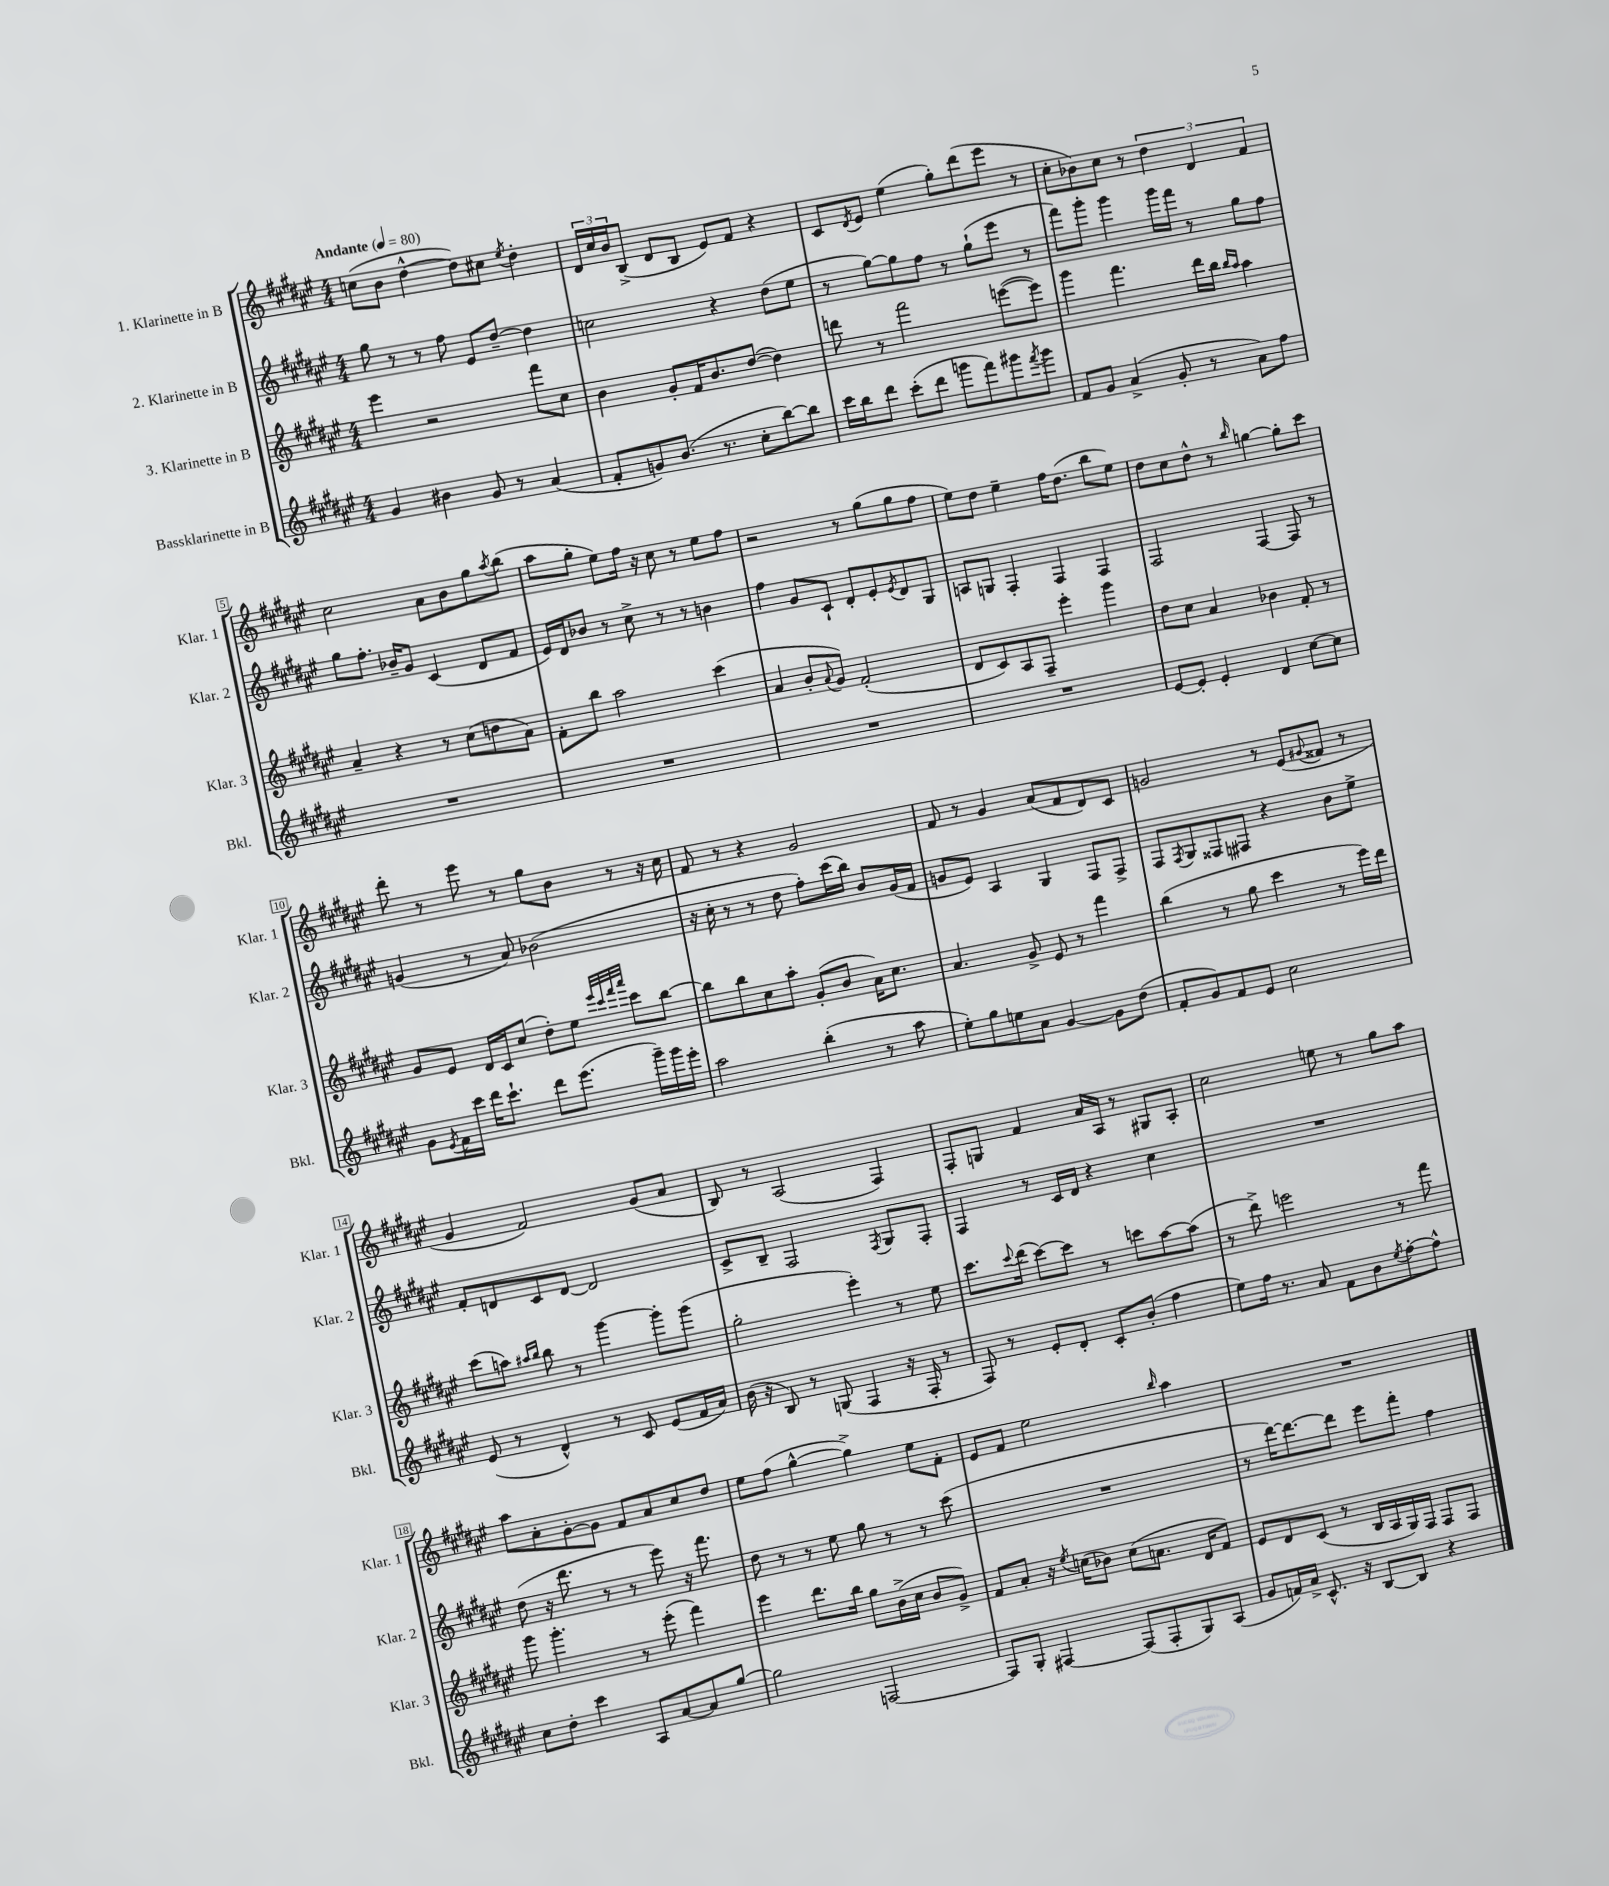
<<
\new StaffGroup <<
\new Staff = "s0" \with { instrumentName = "1. Klarinette in B" shortInstrumentName = "Klar. 1" } {
    \clef treble \key fis \major \numericTimeSignature \time 4/4 \tempo "Andante" 4 = 80
    c''8( b'8 dis''4~-^ dis''8) cis''8 \acciaccatura { eis''8 } dis''4-. |
    \tuplet 3/2 { dis'16 cis''16 b'16 } b8->( dis'8 b8 eis'8) fis'8 r4 |
    cis'8 \acciaccatura { dis'8 } eis'8 eis''4( gis''8-.) dis'''8( eis'''8 r8 |
    cis''8-. bes'8) cis''8 r8 \tuplet 3/2 { dis''4 dis'4 fis'4 } |
    cis''2 ais'8 b'8 gis''8 \acciaccatura { ais''8 } b''8( |
    ais''8 gis''8-. eis''8) fis''16 r16 cis''8 r8 eis''8 fis''8 |
    r2 r8 gis''8( gis''8 fis''8 |
    eis''8) dis''8 eis''4-- fis''16 dis''8.( b''8 eis''8) |
    dis''8 cis''8 dis''8-^ r8 \grace { b''16 } g''4~ g''8-. cis'''8 |
    dis'''8-. r8 eis'''8 r8 gis''8 b'8 r8 r16 cis''16 |
    fis'8 r8 r4 gis'2 |
    fis'8 r8 gis'4 ais'8( fis'8 dis'8) cis'8 |
    g'2 r8 eis'8( \appoggiatura { gis'8 } fisis'8 r8 |
    gis'4 fis'2) gis'8( ais'8 |
    b8) r8 ais2( fis4) |
    fis8-. g8 fis'4 ais'16 ais16 r8 gis8 ais8-. |
    cis''2 e''8 r8 gis''8 ais''8 |
    ais''8 ais'8-. gis'8~-. gis'8 fis'8 ais'8 cis''8 dis''8 |
    eis''8 fis''8( gis''4~-^ gis''4->) eis''8 fis'8-. |
    eis'8 fis'8 eis''2 \grace { b''16 } ais''4 |
    R1 \bar "|." |
}
\new Staff = "s1" \with { instrumentName = "2. Klarinette in B" shortInstrumentName = "Klar. 2" } {
    \clef treble \key fis \major \numericTimeSignature \time 4/4
    gis''8 r8 r8 fis''8 eis'8 dis''8~-- dis''4 |
    c''2 r4 dis''8( eis''8 |
    r8 gis''8~) gis''8 fis''8 r8 gis''8-!( eis'''8 r8 |
    fis'''8) gis'''8-. gis'''4 gis'''16 fis'''16 r8 gis''8 fis''8 |
    gis''8 fis''8.-. bes'16-- gis'8 cis'4( dis'8 fis'8 |
    eis'16) dis'16 bes'8 r8 cis''8-> r8 r8 b'4 |
    fis''4 gis'8 cis'8-! dis'8-. eis'8-. \acciaccatura { eis'8 } dis'8 gis8 |
    a8 g8 fis4-. fis4 fis4 |
    fis2 fis4~ fis8 r8 |
    g'4( r8 ais'8) bes'2( |
    r16 cis''16-. r8 r8 dis''8 fis''8-.) cis'''16( b''16) b'8 gis'16( fis'16 |
    g'8 eis'8) ais4 gis4 fis8 fis8-> |
    fis8 \acciaccatura { fis8 } gis8 fisis8 fis8 r4 b'8 eis''8-> |
    fis'8-. d'8 cis'8 d'8~ d'2 |
    cis'8-> b8-- fis2 \acciaccatura { fis8 } gis8 fis8-. |
    fis4 r8 cis'16 dis'16 r4 cis''4 |
    R1 |
    dis''8( r16 dis'''8. r8 r8 eis'''8) r16 fis'''8. |
    dis''8 r8 r8 eis''8 gis''8 r8 r8 cis'''8( |
    R1 |
    r8 dis'''16~) dis'''8.~ dis'''8 eis'''8 fis'''8-. fis''4 \bar "|." |
}
\new Staff = "s2" \with { instrumentName = "3. Klarinette in B" shortInstrumentName = "Klar. 3" } {
    \clef treble \key fis \major \numericTimeSignature \time 4/4
    eis'''4 r2 fis'''8 cis''8 |
    b'4 gis'8-. fis'16 b'8. dis''8~( dis''4) |
    d'''8 r8 fis'''2 e'''8~( e'''8) |
    gis'''4 fis'''4. dis'''16 b''16 \grace { b''16 ais''16 } ais''4 |
    ais'4-- r4 r8 cis''8( d''8 ais'8) |
    fis'8-. b''8 ais''2 cis'''4( |
    ais'4 b'8-. \appoggiatura { ais'8 } gis'8) fis'2-.( |
    dis'8 cis'8) ais8 fis8-- eis'''4-. gis'''4 |
    dis''8 cis''8 ais'4 bes'4 fis'8-. r8 |
    gis'8 eis'8 dis'16 cis'16 cis''8( dis''8-.) eis''8 \grace { eis'''32 cis'''32 fis'''32 ais'''32 } cis'''8 b''8~ |
    b''8 b''8 cis''8 ais''8-. gis'8-.( b'8 ais'16) cis''8. |
    ais'4. gis'8-> eis'8 r8 fis'''4 |
    b''4( r8 gis''8 cis'''4 r8 eis'''16) dis'''16 |
    cis'''8( a''8) \grace { ais''16 b''16 } b''8 r8 gis'''4~ gis'''8-. gis'''8( |
    gis''2-. eis'''4-.) r8 eis''8 |
    cis'''8. \appoggiatura { cis'''8 } dis'''16( cis'''8~) cis'''8 r8 c'''8 ais''8~ ais''8( |
    r8 dis'''8->) e'''2 r8 fis'''8 |
    gis'''8 gis'''4.-. r8 eis'''8-.( fis'''4) |
    eis'''4 dis'''8. b''16 gis''8 b'16->( cis''16 b'8 gis'8->) |
    fis'8 ais'8-. r16 \acciaccatura { eis''8 } c''16( bes'8) c''8( a'8. dis'16 fis'8) |
    eis'8 dis'8 cis'8( r8 b16 ais16 gis16) fis16 fis8 fis8 \bar "|." |
}
\new Staff = "s3" \with { instrumentName = "Bassklarinette in B" shortInstrumentName = "Bkl." } {
    \clef treble \key fis \major \numericTimeSignature \time 4/4
    gis'4 bis'4 gis'8 r8 ais'4( |
    fis'8-. g'8) b'8.( r8. cis''8-. b''8~) b''8 |
    cis'''16 b''16 dis'''8 cis'''8-.( dis'''8 g'''8 fis'''8) gis'''8 \acciaccatura { fis'''8 } gis'''8 |
    fis'8 gis'8 ais'4->( gis'8-. r8 ais'8) fis''8 |
    R1 |
    R1 |
    R1 |
    R1 |
    eis'8~ eis'8-. eis'4-. dis'4 cis''8~ cis''8 |
    gis'8 \acciaccatura { eis'8 } fis'16 cis'''16 dis'''16 cis'''8.-! dis'''8 eis'''8.( gis'''16--) gis'''16 eis'''16-. |
    ais''2 b''4-.( r8 ais''8 |
    eis''8-.) gis''8 e''8 ais'8 gis'4~ gis'8 dis''8( |
    fis'8-. gis'8) fis'8 eis'8 cis''2 |
    eis'8( r8 dis'4-^) r8 cis'8 eis'8( fis'16 ais'16) |
    b'16( r16 b8) r8 g8( fis4 r16 fis16-. r8 |
    fis8) r8 eis'8-. dis'8-. cis'8-. b'8-.( fis''4 |
    eis''8) fis''16 r8. ais'8 fis'8 b'8 \acciaccatura { eis''8 } fis''8~-. fis''8-^ |
    cis''8 dis''8-. cis'''4 ais8 ais'8~ ais'8 gis''8~ |
    gis''2 f2~ |
    f8 gis8-. fis4~ fis8( fis8-. gis8) ais8( |
    gis'8 f'16) ais'16-> cis'8.-^ r16 b8~ b8 r4 \bar "|." |
}
>>
>>
\layout { \context { \Score \override BarNumber.stencil = #(make-stencil-boxer 0.1 0.3 ly:text-interface::print) } }
